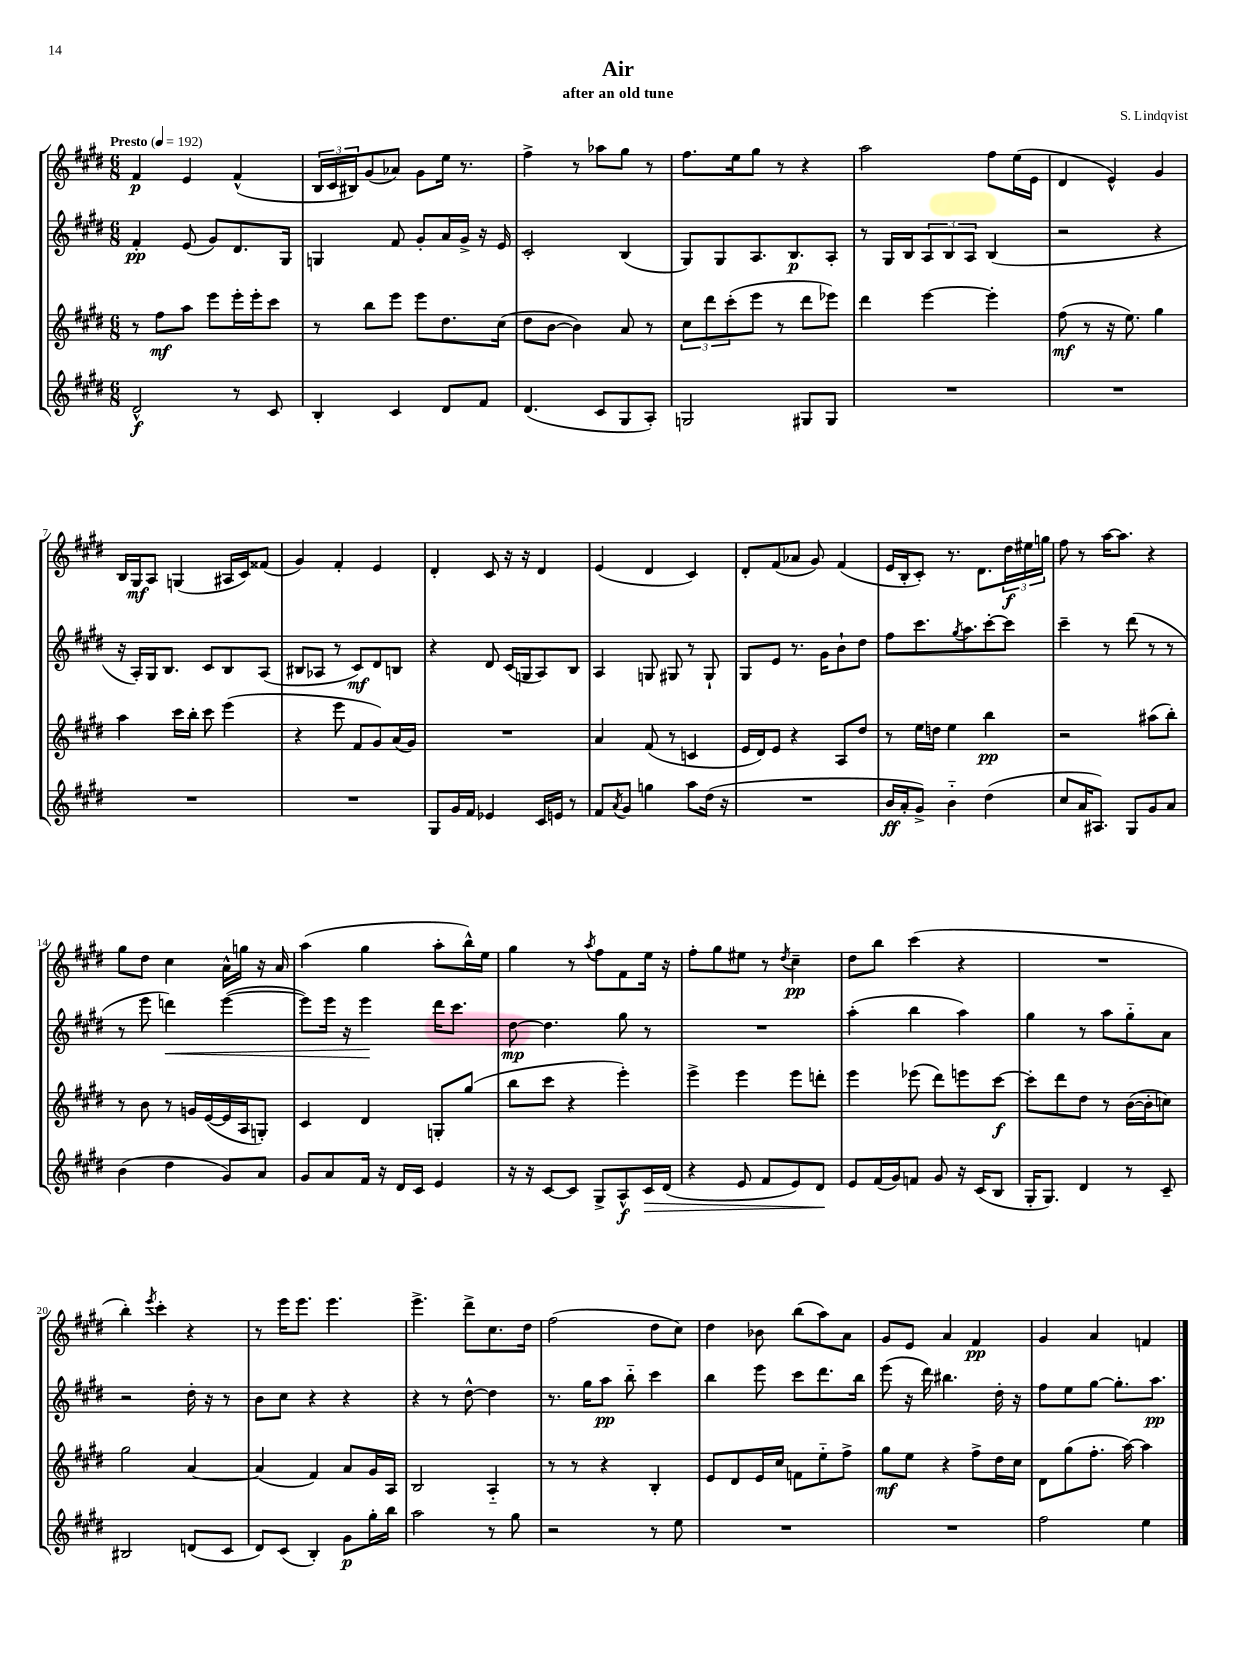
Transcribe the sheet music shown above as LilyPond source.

\header { title = "Air" composer = "S. Lindqvist" subtitle = "after an old tune" }
<<
\new StaffGroup <<
\new Staff = "s0" {
    \clef treble \key e \major \numericTimeSignature \time 6/8 \tempo "Presto" 4 = 192
    fis'4\p e'4 fis'4-^( |
    \tuplet 3/2 { b16 cis'16 bis16) } gis'8( aes'8) gis'8 e''16 r8. |
    fis''4-> r8 aes''8 gis''8 r8 |
    fis''8. e''16 gis''8 r8 r4 |
    a''2 fis''8 e''16( e'16 |
    dis'4 e'4-^) gis'4 |
    b16 gis16\mf a8 g4( ais16 cis'16) fisis'8( |
    gis'4) fis'4-. e'4 |
    dis'4-. cis'8 r16 r16 dis'4 |
    e'4( dis'4 cis'4) |
    dis'8-. fis'8( aes'8 gis'8) fis'4( |
    e'16 b16-. cis'8-.) r8. dis'8. \tuplet 3/2 { dis''16\f eis''16 g''16 } |
    fis''8 r8 a''16~ a''8. r4 |
    gis''8 dis''8 cis''4 a'16-^ g''16 r16 a'16 |
    a''4( gis''4 a''8-. b''16-^) e''16 |
    gis''4 r8 \acciaccatura { a''8 } fis''8 fis'8 e''16 r16 |
    fis''8-. gis''8 eis''8 r8 \acciaccatura { dis''8 } cis''4--\pp |
    dis''8 b''8 cis'''4( r4 |
    R2. |
    b''4-.) \acciaccatura { e'''8 } cis'''4-. r4 |
    r8 e'''16 e'''8. e'''4. |
    e'''4.-> dis'''8-> cis''8. dis''16 |
    fis''2( dis''8 cis''8) |
    dis''4 bes'8 b''8( a''8) a'8 |
    gis'8 e'8 a'4 fis'4\pp |
    gis'4 a'4 f'4 \bar "|." |
}
\new Staff = "s1" {
    \clef treble \key e \major \numericTimeSignature \time 6/8
    fis'4-.\pp e'8( gis'8) dis'8. gis16 |
    g4 fis'8 gis'8-. a'16 gis'16-> r16 e'16 |
    cis'2-. b4( |
    gis8) gis8 a8. b8.\p a8-. |
    r8 gis16 b16 \tuplet 3/2 { a8 b8 a8 } b4( |
    r2 r4 |
    r16 a16-.) gis16 b8. cis'8 b8 a8( |
    bis8 aes8 r8 cis'8\mf) dis'8 b8 |
    r4 dis'8 cis'16( g16 a8) b8 |
    a4 g8 gis8 r8 gis8-! |
    gis8 e'8 r8. gis'16 b'8-! dis''8 |
    fis''8 cis'''8. \acciaccatura { gis''8 } a''8. cis'''8~-. cis'''8 |
    cis'''4-- r8 dis'''8( r8 r8 |
    r8 e'''8 d'''4\<) e'''4~( |
    e'''8) e'''16 r16 e'''4\! dis'''16 cis'''8. |
    dis''8~\mp dis''4. gis''8 r8 |
    R2. |
    a''4-.( b''4 a''4) |
    gis''4 r8 a''8 gis''8-_ a'8 |
    r2 dis''16-. r16 r8 |
    b'8 cis''8 r4 r4 |
    r4 r8 dis''8~-^ dis''4 |
    r8. gis''16 a''8\pp b''8-_ cis'''4 |
    b''4 e'''8 cis'''8 dis'''8. b''16 |
    e'''8( r16 dis'''16) bis''4. dis''16-. r16 |
    fis''8 e''8 gis''8~ gis''8.-. a''8.\pp \bar "|." |
}
\new Staff = "s2" {
    \clef treble \key e \major \numericTimeSignature \time 6/8
    r8 fis''8\mf a''8 e'''8 e'''16-. e'''16-. cis'''8 |
    r8 b''8 e'''8 e'''8 dis''8. cis''16( |
    dis''8 b'8~ b'4) a'8 r8 |
    \tuplet 3/2 { cis''8 dis'''8 cis'''8-.( } e'''8 r8 dis'''8 ees'''8) |
    dis'''4 e'''4~ e'''4-. |
    fis''8\mf( r8 r16 e''8.) gis''4 |
    a''4 cis'''16 b''16-. cis'''8 e'''4( |
    r4 e'''8 fis'8 gis'8) a'16( gis'16) |
    R2. |
    a'4 fis'8( r8 c'4 |
    e'16 dis'16) e'8 r4 a8 dis''8 |
    r8 e''16 d''16 e''4 b''4\pp |
    r2 ais''8( b''8-.) |
    r8 b'8 r8 g'16 e'16~( e'16 a16 g8-.) |
    cis'4 dis'4 g8-. gis''8( |
    b''8 cis'''8 r4 e'''4-.) |
    e'''4-> e'''4 e'''8 d'''8-. |
    e'''4 ees'''8( dis'''8) e'''8 cis'''8~\f |
    cis'''8-. dis'''8 dis''8 r8 b'16~( b'16-. c''8) |
    gis''2 a'4~ |
    a'4( fis'4) a'8 gis'16 a16 |
    b2 a4-_ |
    r8 r8 r4 b4-. |
    e'8 dis'8 e'16 cis''16 f'8 e''8-_ fis''8-> |
    gis''8\mf e''8 r4 fis''8-> dis''16 cis''16 |
    dis'8 gis''8( fis''8.-. a''16~) a''4 \bar "|." |
}
\new Staff = "s3" {
    \clef treble \key e \major \numericTimeSignature \time 6/8
    dis'2-^\f r8 cis'8 |
    b4-. cis'4 dis'8 fis'8 |
    dis'4.( cis'8 gis8 a8-.) |
    g2 gis8 gis8 |
    R2. |
    R2. |
    R2. |
    R2. |
    gis8 gis'16 fis'16 ees'4 cis'16 e'16 r8 |
    fis'8 \acciaccatura { a'8 } gis'8 g''4 a''8 dis''16( r16 |
    R2. |
    b'16\ff a'16-. gis'8->) b'4-_ dis''4( |
    cis''8 a'16 ais8.) gis8 gis'8 a'8 |
    b'4( dis''4 gis'8) a'8 |
    gis'8 a'8 fis'16 r16 dis'16 cis'16 e'4 |
    r16 r16 cis'8~ cis'8 gis8-> a8-^\f cis'16\> dis'16( |
    r4 e'8 fis'8 e'8) dis'8\! |
    e'8 fis'16( gis'16) f'8 gis'8 r16 cis'16( b8 |
    gis16-. gis8.) dis'4 r8 cis'8-- |
    bis2 d'8( cis'8 |
    dis'8) cis'8( b4-.) gis'8\p gis''16-. b''16 |
    a''2 r8 gis''8 |
    r2 r8 e''8 |
    R2. |
    R2. |
    fis''2 e''4 \bar "|." |
}
>>
>>
